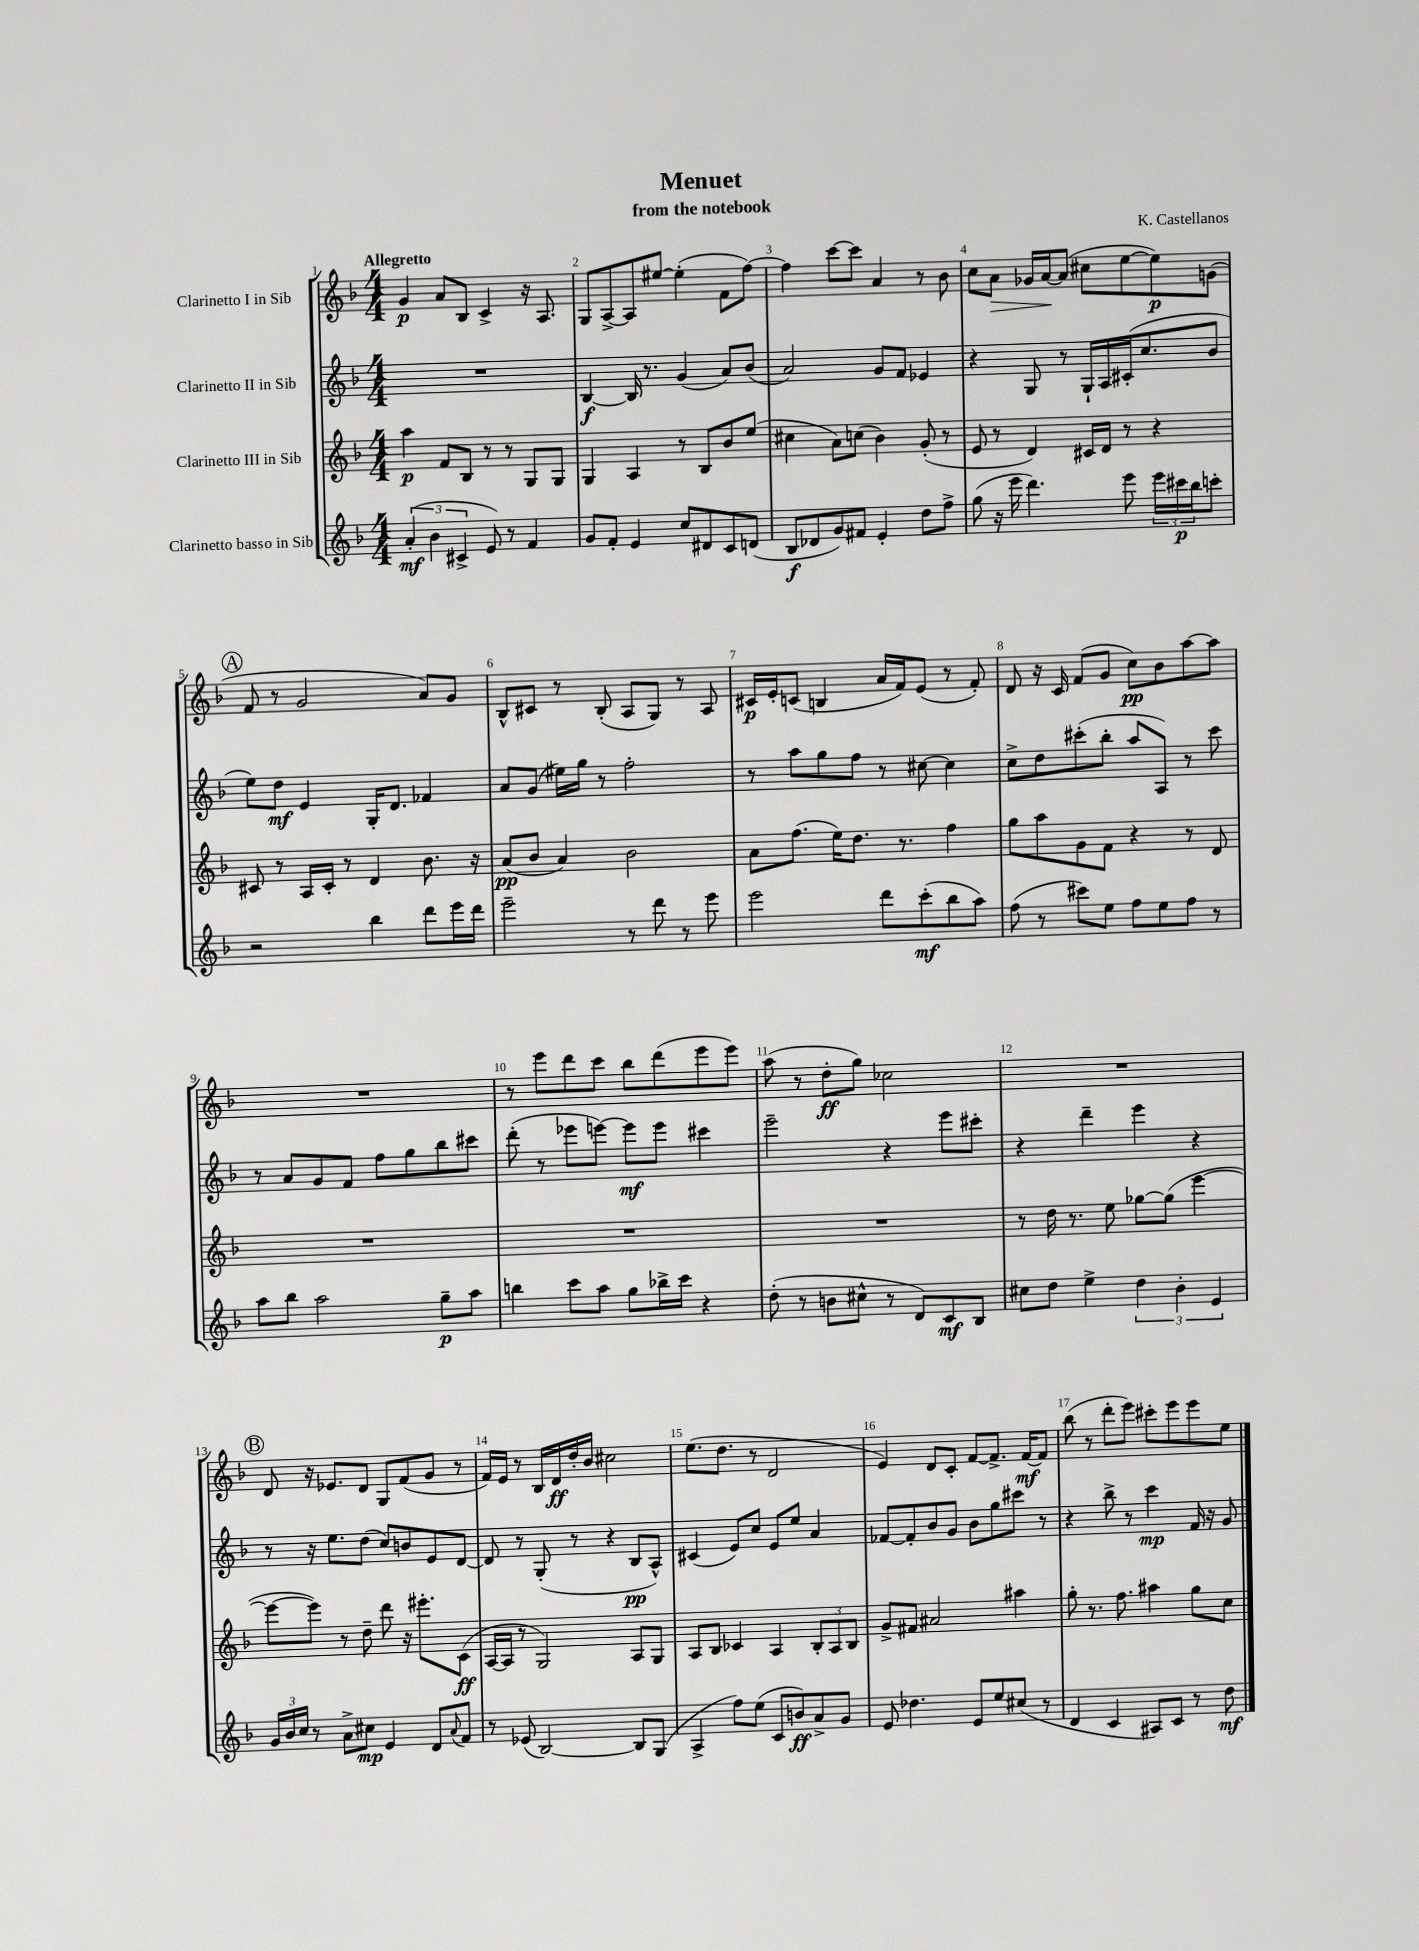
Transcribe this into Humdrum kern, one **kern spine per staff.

**kern	**kern	**kern	**kern
*staff4	*staff3	*staff2	*staff1
*clefG2	*clefG2	*clefG2	*clefG2
*k[b-]	*k[b-]	*k[b-]	*k[b-]
*M4/4	*M4/4	*M4/4	*M4/4
(6a'/	4aa\	1r	4g/
6b-\	.	.	.
.	8f/L	.	8a/L
6c#^/	.	.	.
.	8B-/J	.	8B-/J
8e/)	8r	.	4c^/
8r	8r	.	.
4f/	8G/L	.	16r
.	.	.	8.A/
.	8G/J	.	.
=	=	=	=
8g/L	4G/	[4B-/	8G/L
8f'/J	.	.	[8A^/
4e/	4A/	16B-/]	8A/]
.	.	8.r	.
.	.	.	[8ee#/J
8cc/L	8r	(4g/	(4ee#'\]
8d#/	8B-/L	.	.
8c/	8b-/	8a/L)	8f\L
(8d/J	(8ee/J	(8b-/J	[8ff\J)
=	=	=	=
8B-/L	4cc#\	2a/)	4ff\]
8d-/	.	.	.
8g/)	8a\L)	.	[8ccc\L
8f#/J	(8cc\J	.	8ccc\]J
4e'/	4b-\)	8g/L	4a/
.	.	8f/J	.
8dd\L	(8g'/	4e-/	8r
8ff^\J	8r	.	8b-\
=	=	=	=
(8gg\	8e/	4r	8cc\L
16r	8r	.	8a\J
16eee\	.	.	.
4.ddd\)	4d/)	8G/	16g-/LL
.	.	.	[16a/J
.	.	8r	(8a/]J
.	16c#/LL	16G`/LL	8cc#\L
.	16d/JJ	16A/	.
8eee\	8r	(16c#'/J	[8ee\
.	.	8.cc/	.
24eee\LL	4r	.	8ee\])
24ccc#\	.	.	.
24bb-\J	.	.	.
8ccc'\J	.	8b-/J	(8g\J
=	=	=	=
2r	8c#/	8ee\L)	8f/
.	8r	8dd\J	8r
.	16A/LL	4e/	2g/
.	16c#'/JJ	.	.
.	8r	.	.
4bb-\	4d/	16G'/LK	.
.	.	8.d/J	.
8ddd\L	8.b-\	4f-/	8a/L)
16eee\L	.	.	8g/J
16ddd\JJ	16r	.	.
=	=	=	=
2eee~\	(8a/L	8a/L	8B-^^/L
.	8b-/J	(8g/J	8c#/J
.	4a/)	16ee#\LL)	8r
.	.	16gg\JJ	.
.	.	8r	(8B-'/
8r	2b-\	2ff'\	8A/L
8ddd\	.	.	8G/J)
8r	.	.	8r
8eee\	.	.	8A/
=	=	=	=
2eee\	8a\L	8r	16c#/LL
.	.	.	16e'/J
.	(8.ff\J	8aa\L	(8c/J
.	.	8gg\	4B/
.	16ee\LK)	.	.
.	8.dd\J	8ff\J	.
8ddd\L	.	8r	16a/LL
.	8.r	.	16f/J)
(8ccc'\	.	[8cc#\	(8e/J
8bb-\	4ff\	4cc#\]	8r
8aa\J)	.	.	8f'/)
=	=	=	=
(8ff\	8gg\L	8cc^\L	8d/
8r	8aa\	8dd\	16r
.	.	.	16c/
8ccc#\L)	8g\	(8ccc#'\	(8f/L
8ee\J	8f\J	8bb-'\J	8g/J
8ff\L	4r	8aa/L	8cc\L)
8ee\	.	8A/J)	8b-\
8ff\J	8r	8r	[8aa\
8r	8d/	8ccc#\	8aa\]J
=	=	=	=
8aa\L	1r	8r	1r
8bb-\J	.	8a/L	.
2aa\	.	8g/	.
.	.	8f/J	.
.	.	8ff\L	.
.	.	8gg\	.
8gg~\L	.	8bb-\	.
8aa\J	.	8ccc#\J	.
=	=	=	=
4bb\	1r	(8ddd'\	8r
.	.	8r	8eee\L
8ccc\L	.	8eee-\L	8ddd\
8aa\J	.	[8eee\J)	8ccc\J
8gg\L	.	8eee\]L	8bb-\L
16bb-^\L	.	8eee\J	(8ddd\
16ccc\JJ	.	.	.
4r	.	4ccc#\	8eee\
.	.	.	8eee\J)
=	=	=	=
(8dd'\	1r	2eee~\	(8aa\
8r	.	.	8r
8b\L	.	.	8dd'\L
8cc#^^\J	.	.	8gg\J)
8r	.	4r	2cc-\
8d/L)	.	.	.
8c/	.	8eee\L	.
8B-/J	.	8ccc#'\J	.
=	=	=	=
8cc#\L	8r	4r	1r
8dd\J	16dd\	.	.
.	8.r	.	.
4ee^\	.	4ddd~\	.
.	8ee\	.	.
6dd\	[8gg-\L	4eee\	.
.	(8gg-\]J	.	.
6b-'\	.	.	.
.	[4eee\	4r	.
6e/	.	.	.
=	=	=	=
24g/LL	8eee\_L	8r	8d/
24b-/	.	.	.
24cc/JJ	.	.	.
8r	8eee\]J)	16r	16r
.	.	8.ee\L	8.e-/L
8a^\L	8r	.	.
8cc#\J	8dd~\	(8dd\J	8d/J
4e/	8ddd\	8cc/L)	8G/L
.	16r	8b/	(8f/
.	8.eee#'\L	.	.
8d/L	.	8e/	8g/J
8qqa/	.	.	.
8f/J	(8c\J	[8d/J	8r
=	=	=	=
8r	[16A/LL	8d/]	16f/LL)
.	16A/]JJ	.	16e/JJ
(8e-/	8r	8r	8r
[2B-/)	2G/)	(8G'/	16B-/LL
.	.	.	16d/
.	.	8r	16dd'/
.	.	.	16b-/JJ
.	.	4r	2cc#\
8B-/]L	8A/L	8B-/L	.
(8G/J	8G/J	8A^^/J)	.
=	=	=	=
4A^/	8A/L	(4c#/	(8.ee\L
.	8B-/J	.	.
.	.	.	8.dd\J
8ff\L)	4c-/	8e/L)	.
(8ee\J	.	8cc/J	8r
8c/L	4A/	8e/L	2d/
8b/)	.	8ee/J	.
8a^/	12B-'/L	4a/	.
.	12A/	.	.
8g/J	.	.	.
.	12B-/J	.	.
=	=	=	=
8e/	8g^/L	[8f-/L	4e/)
4.dd-\	8f#/J	8f-'/]	.
.	2a#/	8b-/	8d/L
.	.	8g/J	8c'/J
8e/L	.	8b-\L	[8f/L
8ee/	.	8gg\	8.f^/]J
(8cc#/J	4aa#\	8ccc#\J	.
.	.	.	[16f/LK
8r	.	8r	8f/]J
=	=	=	=
4d/	8gg'\	4r	(8bb-\
.	8.r	.	8r
4c/	.	8bb-^\	8ddd'\L
.	8.ff\	.	.
.	.	8r	8eee\J)
8A#/L)	4aa#\	4ccc\	8ccc#'\L
8c/J	.	.	8eee\
8r	8gg\L	16f/	8eee\
.	.	16r	.
8dd\	8cc\J	8g/	8ee\J
==	==	==	==
*-	*-	*-	*-
